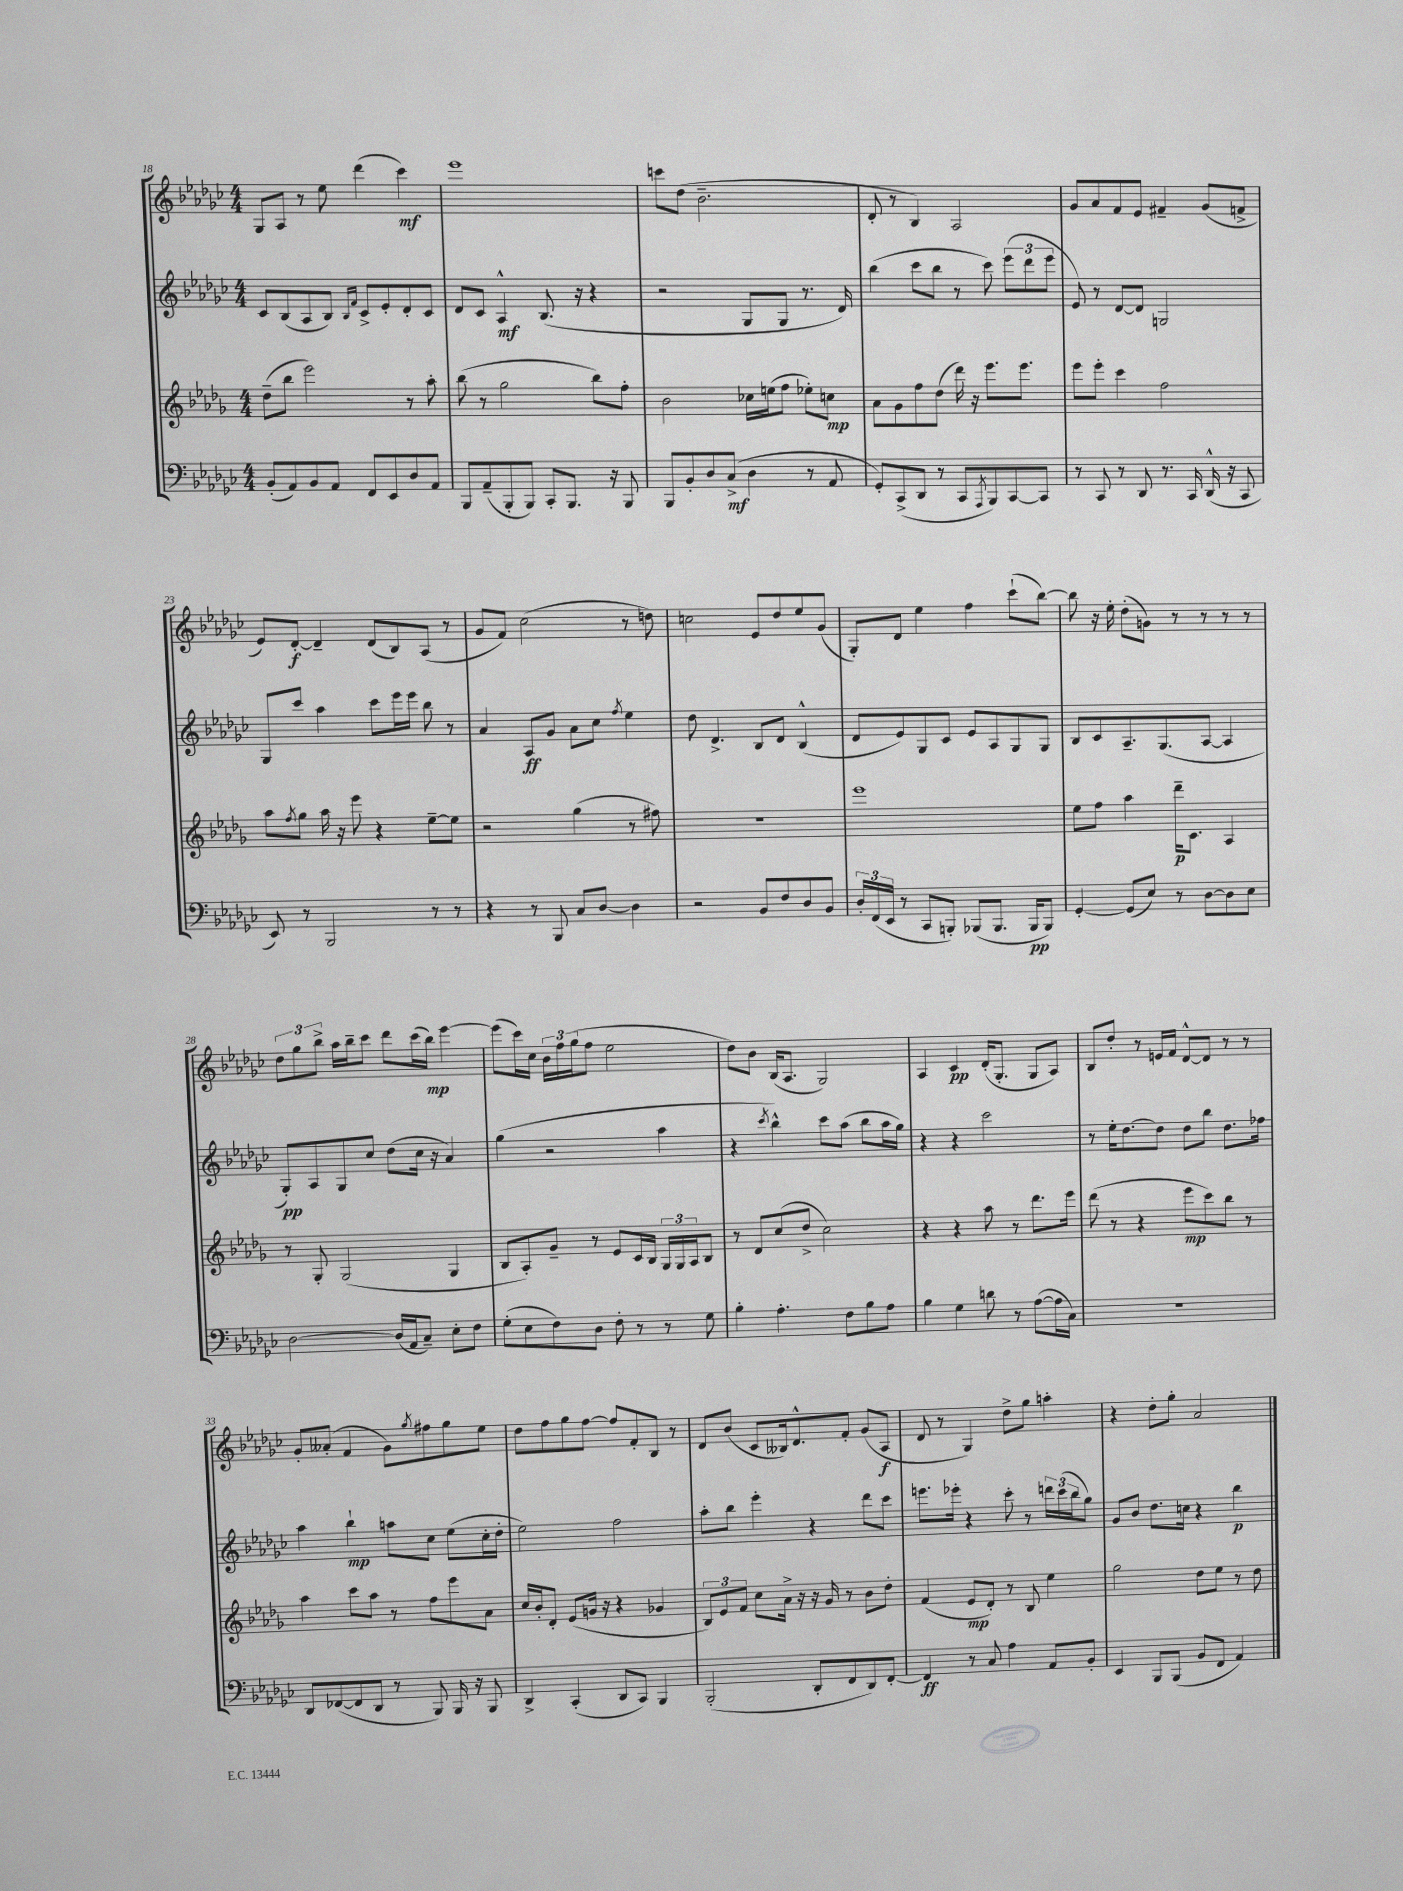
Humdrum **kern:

**kern	**kern	**kern	**kern
*staff4	*staff3	*staff2	*staff1
*clefF4	*clefG2	*clefG2	*clefG2
*k[b-e-a-d-g-c-]	*k[b-e-a-d-g-]	*k[b-e-a-d-g-c-]	*k[b-e-a-d-g-c-]
*M4/4	*M4/4	*M4/4	*M4/4
(8BB-'	(8dd-~	8c-	8G-
8AA-)	8bb-	(8B-	8A-
8BB-	2eee-)	8A-	8r
8AA-	.	8B-)	8ee-
.	.	16qqB-	.
.	.	16qqf	.
8FF	.	8c-^	(4ddd-
8EE-	.	8e-'	.
8D-	8r	8d-'	4ccc-)
8AA-	8aa-'	8c-	.
=	=	=	=
8BBB-	(8bb-	8d-	1eee-
(8AA-~	8r	8c-	.
8BBB-'	2gg-	4A-^^	.
8BBB-)	.	.	.
8CC-'	.	(8.B-	.
8.BBB-	.	.	.
.	.	16r	.
.	8bb-)	4r	.
16r	.	.	.
8BBB-	8ff'	.	.
=	=	=	=
8BBB-	2b-	2r	8ccc
8BB-'	.	.	(8dd-
8D-	.	.	2.b-~
(8C-^	.	.	.
4D-	16cc-	8G-	.
.	(16ee	.	.
.	8ff	8G-	.
8r	8ee-')	8.r	.
8AA-	8cc	.	.
.	.	16d-)	.
=	=	=	=
8GG-')	8a-	(4bb-	8d-'
(8CC-^	8g-	.	8r
8DD-	8ff	8ccc-	4B-)
8r	(8dd-	8bb-	.
8CC-	16ddd-)	8r	2A-
.	16r	.	.
8qAAA-	.	.	.
8BBB-)	8.eee-	8ccc-)	.
[8CC-	.	(12eee-	.
.	8.eee-	.	.
.	.	12ddd-	.
8CC-]	.	.	.
.	.	12eee-	.
=	=	=	=
8r	8eee-	8e-)	8g-
8CC-	8eee-'	8r	8a-
8r	4ccc	[8d-	8f
8DD-	.	8d-]	8e-
8.r	2ff	2G	4f#~
16CC-	.	.	.
(16DD-^^	.	.	(8g-
16r	.	.	.
8CC-	.	.	8f^
=	=	=	=
8EE-)	8aa-	8G-	8e-)
.	8qff	.	.
8r	8gg-	8ccc-	[8d-'
2BBB-	16aa-	4aa-	4d-~]
.	16r	.	.
.	8eee-	.	.
.	4r	8ccc-	(8d-
.	.	16eee-	8B-)
.	.	16eee-	.
8r	[8ee-~	8bb-	(8A-
8r	8ee-]	8r	8r
=	=	=	=
4r	2r	4a-	8g-
.	.	.	8f)
8r	.	8A-	(2cc-
8BBB-	.	8g-	.
8C-	(4gg-	8a-	.
[8D-	.	8cc-	.
.	.	8qff	.
4D-]	8r	4ee-	8r
.	8ff#)	.	8dd)
=	=	=	=
2r	1r	8dd-	2cc
.	.	4.d-^	.
8BB-	.	8B-	8e-
8F	.	8d-	8dd-
8D-	.	(4B-^^	8ee-
8BB-	.	.	(8g-
=	=	=	=
24D-'	1eee-	8d-	8G-')
(24FF	.	.	.
24EE-	.	.	.
8r	.	8e-)	8d-
8CC-	.	8G-	4ee-
8BBB')	.	8c-	.
(8BBB-	.	8e-	4ff
8.BBB-	.	8A-	.
.	.	8G-	(8ccc-`
16BBB-	.	.	.
8BBB-)	.	8G-	[8bb-)
=	=	=	=
[4GG-'	8ee-	8B-	8bb-]
.	8ff	8c-	16r
.	.	.	16ee-'
(8GG-]	4aa-	8.A-~	(8dd-'
8E-)	.	.	8g)
.	.	(8.G-	.
8r	16ddd-~	.	8r
.	8.c	.	.
[8D-	.	[8A-	8r
8D-]	4A-	4A-]	8r
8E-	.	.	8r
=	=	=	=
[2D-	8r	8G-')	12dd-
.	.	.	12gg-
.	8G-'	8A-	.
.	.	.	12bb-^
.	(2G-	8G-	16aa-
.	.	.	16bb-~
.	.	8cc-	8ccc-
(16D-]	.	(8dd-	8ddd-
16AA-	.	.	.
8C-~)	.	16cc-	(16ccc-
.	.	16r	16bb-)
8E-'	4G-	4a-)	[4eee-
8F	.	.	.
=	=	=	=
(8G-'	8B-	(4gg-	(8eee-]
8E-	8A-')	.	16ccc-)
.	.	.	16cc-
8F)	8g-~	2r	24b-
.	.	.	24ff
.	.	.	(24gg-
8D-	8r	.	8ff
8F'	8e-	.	2ee-
8r	16c	.	.
.	16B-	.	.
8r	24G-	4aa-	.
.	24G-	.	.
.	24A-	.	.
8G-	8B-	.	.
=	=	=	=
4B-'	8r	4r	8dd-)
.	8d-	.	8b-
.	.	8qccc-	.
4.A-'	(8cc	4bb-^^)	(16B-
.	.	.	8.A-
.	8dd-^	.	.
.	2cc)	8ccc-	2G-)
8F	.	(8aa-	.
8B-	.	8bb-	.
8A-	.	16aa-	.
.	.	16gg-)	.
=	=	=	=
4B-	4r	4r	4A-
4G-	4r	4r	4c-
8d	8aa-	2ccc-	(16d-'
.	.	.	8.G-'
8r	8r	.	.
([8A-	8.ddd-	.	8G-
16A-]	.	.	8A-)
16C-)	16eee-	.	.
=	=	=	=
1r	(8ddd-	8r	8B-
.	8r	16ee-'	8dd-'
.	.	[8.dd-	.
.	4r	.	8r
.	.	8dd-]	16e
.	.	.	16f
.	8eee-	8dd-	[8d-^^
.	8ccc)	8bb-	8d-]
.	8bb-	8.dd-	8r
.	8r	.	8r
.	.	16ff-	.
=	=	=	=
8DD-	4aa-	4aa-	8g-'
([8FF-	.	.	(8a--'
8FF-]	8ccc	4bb-`	4f
8DD-	8aa-	.	.
8r	8r	8aa	8g-)
.	.	.	8qgg-
8BBB-)	8ff	8cc-	8ff#
16BBB-	8eee-	(8ee-	8gg-
16r	.	.	.
8BBB-	8a-	16cc-'	8ee-
.	.	16dd-'	.
=	=	=	=
4DD-^	16cc	2ee-)	8dd-
.	16b-'	.	.
.	8d-'	.	8ff
(4CC-'	(8e-	.	8gg-
.	16g	.	[8ff
.	16r	.	.
8DD-	4r	2ff	8ff]
8CC-)	.	.	8f'
4BBB-	4g-	.	8B-
.	.	.	8r
=	=	=	=
(2BBB-'	12B-)	8aa-'	8d-
.	12e-	.	.
.	.	8bb-	(8b-
.	12f	.	.
.	8cc	4eee-'	8c-
.	16a-^	.	16B--)
.	16r	.	8.d-^^
8DD-'	16r	4r	.
.	16g-	.	.
8FF	8r	.	8f'
8DD-)	8b-	8ddd-	(8g-
[8FF'	8dd-'	8ccc-	8A-
=	=	=	=
4FF]	(4f	8.eee	8d-
.	.	.	8r
.	.	16eee-'	.
8r	8e-	4r	4G-)
8C-	8d-')	.	.
4A-	8r	8ccc-'	8dd-^
.	8B-	8r	8gg-
8AA-	4ee-	24ddd	4aa'
.	.	(24ccc-	.
.	.	24bb-	.
8BB-'	.	8gg-)	.
=	=	=	=
4EE-	2gg-	8g-	4r
.	.	8b-	.
8BBB-	.	8.dd-	8dd-'
(8BBB-	.	.	8gg-'
.	.	16cc	.
8BB-	8dd-	4r	2a-
8FF	8ee-	.	.
4AA-)	8r	4bb-	.
.	8dd-	.	.
==	==	==	==
*-	*-	*-	*-
